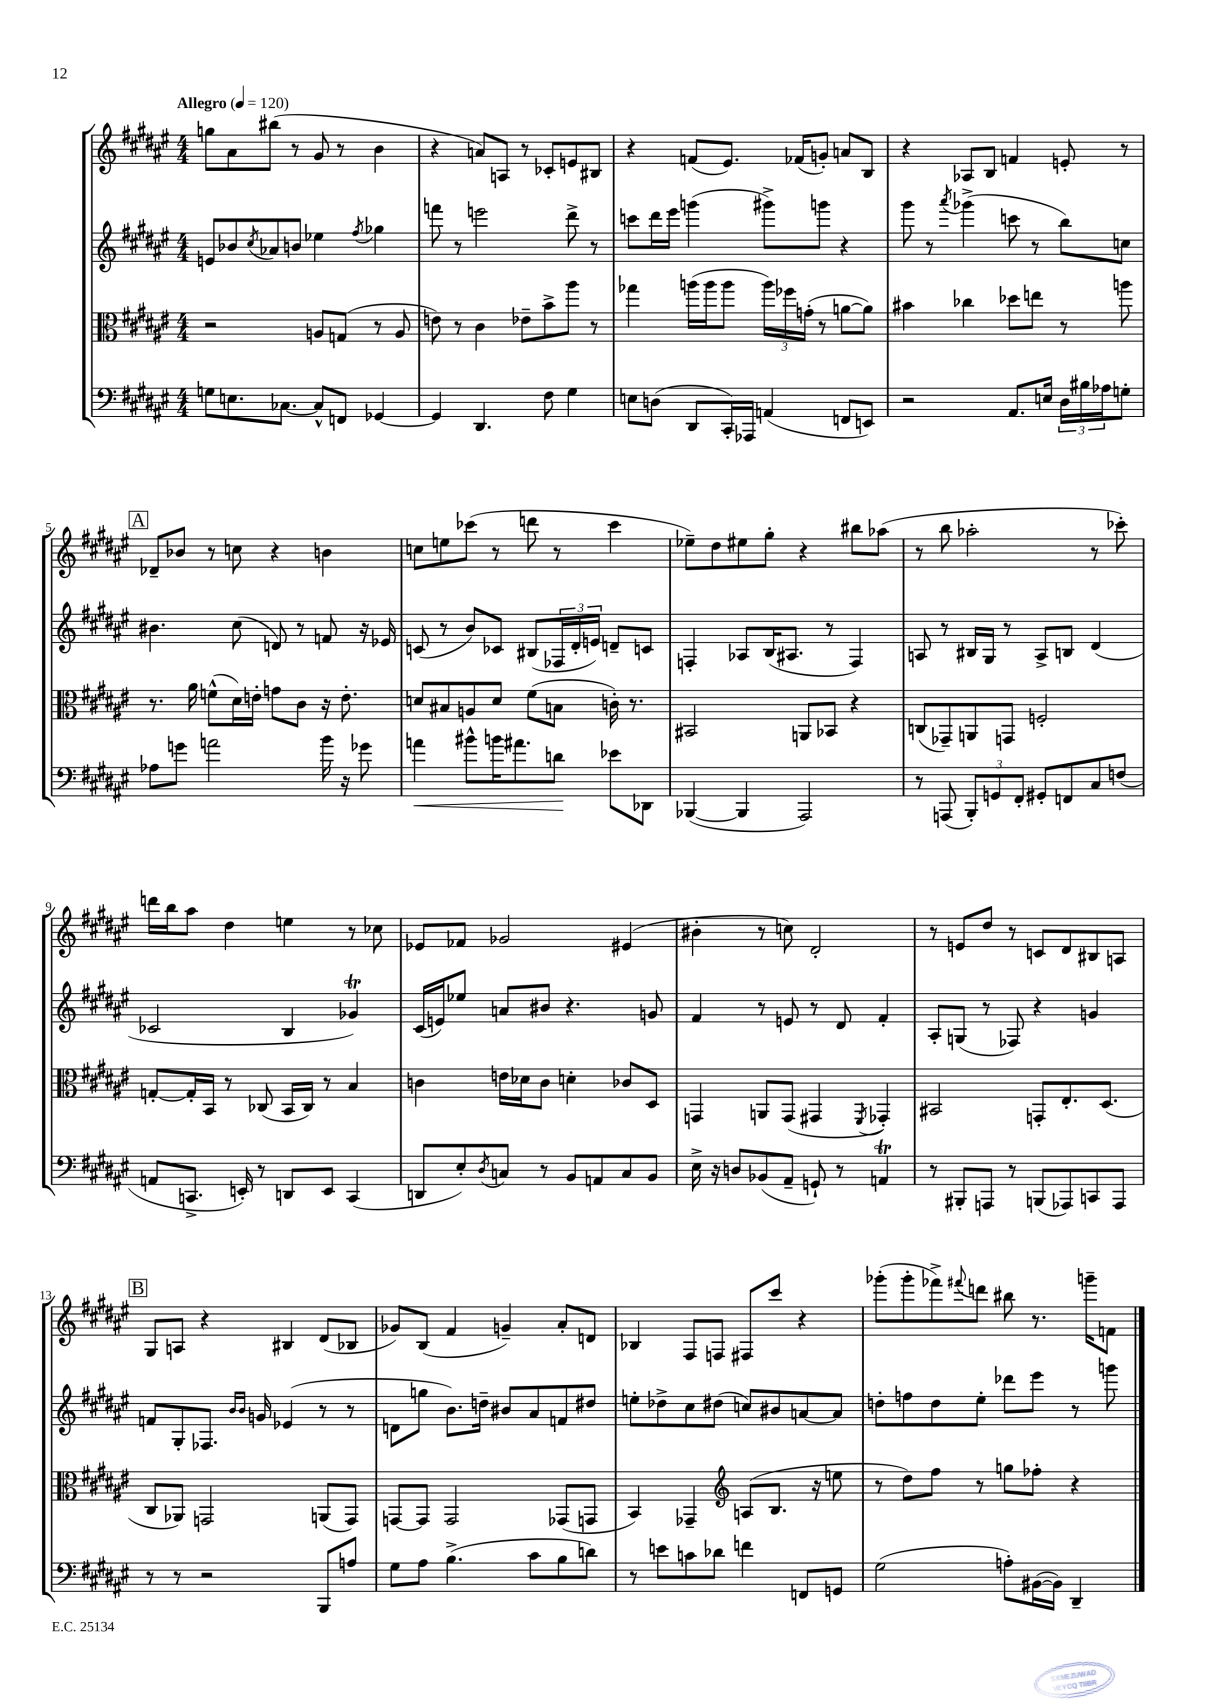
<<
\new StaffGroup <<
\new Staff = "s0" {
    \clef treble \key fis \major \numericTimeSignature \time 4/4 \tempo "Allegro" 4 = 120
    g''8 ais'8 bis''8( r8 gis'8 r8 b'4 |
    r4 a'8) a8 r8 ces'8-. e'8 bis8 |
    r4 f'8( eis'8.) fes'16( g'8-.) a'8 b8 |
    r4 aes8 b8 f'4 e'8-. r8 |
    \mark \markup { \box "A" } des'8-- bes'8 r8 c''8 r4 b'4 |
    c''8 e''8 ces'''8( r8 d'''8 r8 ces'''4 |
    ees''8--) dis''8 eis''8 gis''8-. r4 bis''8 aes''8( |
    r8 b''8 aes''2-. r8 ces'''8-.) |
    d'''16 b''16 ais''8 dis''4 e''4 r8 ces''8 |
    ees'8 fes'8 ges'2 eis'4( |
    bis'4-. r8 c''8) dis'2-. |
    r8 e'8 dis''8 r8 c'8 dis'8 bis8 a8 |
    \mark \markup { \box "B" } gis8 a8 r4 bis4 dis'8( bes8 |
    ges'8) b8( fis'4 g'4--) ais'8-. d'8 |
    bes4 fis8 f8 fis8 cis'''8 r4 |
    ges'''8-.( ges'''8-. fes'''8->) \appoggiatura { fis'''8 } d'''8 bis''8 r8. g'''16-- f'8 \bar "|." |
}
\new Staff = "s1" {
    \clef treble \key fis \major \numericTimeSignature \time 4/4
    e'8 bes'8 \acciaccatura { cis''8 } aes'8 b'8 ees''4 \acciaccatura { fis''8 } ges''4 |
    f'''8 r8 e'''2 dis'''8-> r8 |
    c'''8 dis'''16 eis'''16 g'''4( gis'''8->) g'''8 r4 |
    gis'''8 r8 \acciaccatura { ais'''8 } ges'''4->( c'''8 r8 b''8) c''8 |
    \mark \markup { \box "A" } bis'4. cis''8( d'8) r8 f'8 r16 ees'16 |
    c'8( r8 b'8) ces'8 bis8( \tuplet 3/2 { fes16 dis'16-. e'16) } d'8-- c'8 |
    f4-. aes8 b16( ais8. r8 f4) |
    a8 r8 bis16 gis16 r8 a8-> b8 dis'4( |
    ces'2 b4 ges'4\trill) |
    cis'16( e'16) ees''8 a'8 bis'8 r4. g'8 |
    fis'4 r8 e'8 r8 dis'8 fis'4-. |
    ais8-. g8( r8 fes8) r4 g'4 |
    \mark \markup { \box "B" } f'8 gis8-. fes8. \grace { b'16 b'16 } g'16 ees'4( r8 r8 |
    d'8 g''8 b'8.) d''16-- bis'8 ais'8 f'8 dis''8 |
    e''8-. des''8-> cis''8 dis''8( c''8) bis'8 a'8~ a'8 |
    d''8-. f''8 d''8 eis''8-. des'''8 eis'''8 r8 g'''8 \bar "|." |
}
\new Staff = "s2" {
    \clef alto \key fis \major \numericTimeSignature \time 4/4
    r2 a8 g8( r8 a8 |
    e'8) r8 cis'4 ees'8-- b'8-> ais''8 r8 |
    ges''4 a''16( a''16 a''8 \tuplet 3/2 { a''16) fes''16 g'16-.( } r8 a'8~ a'8) |
    bis'4 ces''4 des''8 e''8 r8 a''8 |
    \mark \markup { \box "A" } r8. ais'16 f'8-^( dis'16) e'16-. g'8 cis'8 r16 e'8.-. |
    d'8 bis8 a8 d'8 fis'8( b8 c'16-.) r8. |
    bis,2 a,8 bes,8 r4 |
    c8( ges,8--) a,8 g,8 f2-. |
    g8~-. g16-. b,16 r8 ces8( b,16 ces16) r8 b4 |
    c'4 e'16 des'16 c'8 d'4-. ces'8 dis8 |
    g,4 a,8 g,8( gis,4 \acciaccatura { fis,8 } ges,4-.) |
    bis,2 g,8-. eis8.-. dis8.( |
    \mark \markup { \box "B" } cis8 aes,8) g,2 a,8( g,8) |
    g,8~ g,8 g,2 ges,8( g,8 |
    b,4) ges,4-- \clef treble a8( b8. r16 e''8 |
    r8 dis''8) fis''8 r8 g''8 fes''8-. r4 \bar "|." |
}
\new Staff = "s3" {
    \clef bass \key fis \major \numericTimeSignature \time 4/4
    g8 e8. ces8.~ ces8-^ f,8 ges,4~ |
    ges,4 dis,4. fis8 gis4 |
    e8 d8( dis,8 cis,16-.) aes,,16 a,4( f,8 e,8) |
    r2 ais,8. e16 \tuplet 3/2 { dis16 bis16 aes16 } g8-. |
    \mark \markup { \box "A" } aes8 g'8 a'2 b'16 r16 ges'8 |
    a'4\< bis'8-^ b'16 ais'8. d'8\! ees'8 des,8 |
    bes,,4~( bes,,4 ais,,2) |
    r8 a,,8( \tuplet 3/2 { b,,8-.) g,8 fis,8-. } gis,8-. f,8 cis8 f8( |
    a,8 c,8.-> e,16-.) r8 d,8 e,8 c,4( |
    d,8 eis8-.) \acciaccatura { dis8 } c8 r8 b,8 a,8 c8 b,8 |
    eis16-> r16 d8 bes,8( ais,8-- g,8-!) r8 a,4\trill |
    r8 bis,,8-. a,,8 r8 b,,8( aes,,8) c,8 aes,,8 |
    \mark \markup { \box "B" } r8 r8 r2 b,,8 a8 |
    gis8 ais8 b4.->( cis'8 b8 d'8) |
    r8 e'8 c'8 des'8 f'4 f,8 g,8 |
    gis2( a8-.) bis,16~( bis,16) dis,4-- \bar "|." |
}
>>
>>
